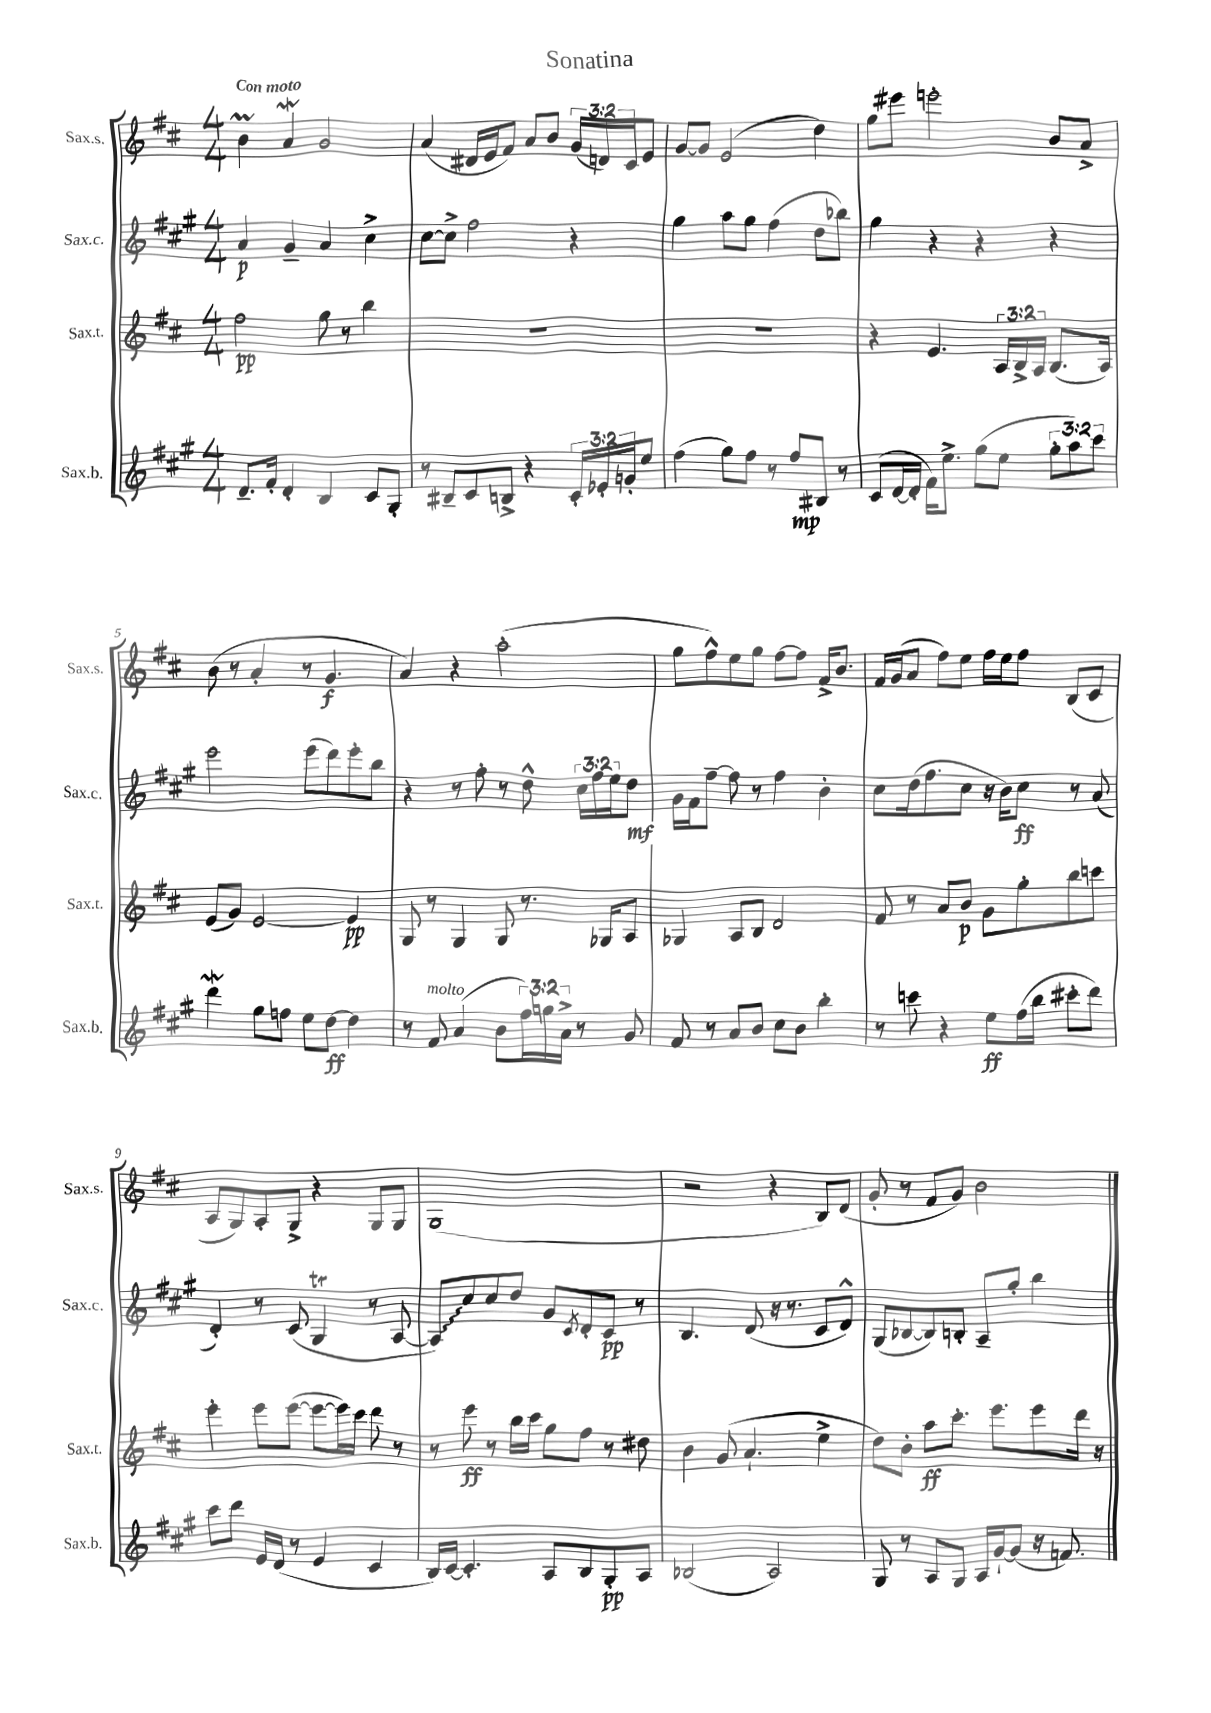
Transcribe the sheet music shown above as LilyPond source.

\header { title = "Sonatina" }
<<
\new StaffGroup <<
\new Staff = "s0" \with { instrumentName = "Sax.s." shortInstrumentName = "Sax.s." } {
    \clef treble \key d \major \numericTimeSignature \time 4/4 \override Staff.TupletNumber.text = #tuplet-number::calc-fraction-text \tempo "Con moto"
    b'4\prall a'4\mordent g'2 |
    a'4( dis'16 e'16 fis'8) a'8 b'8 \tuplet 3/2 { g'16( d'16) cis'16 } e'8 |
    g'8~ g'8 e'2( d''4) |
    g''8 eis'''8 e'''2-. b'8 a'8-> |
    b'8( r8 a'4-. r8 g'4.\f |
    a'4) r4 a''2-.( |
    g''8 fis''8-^) e''8 g''8 fis''8~ fis''8 fis'16-> b'8. |
    fis'16 g'16( a'8 fis''8) e''8 fis''16 e''16 fis''8 b8( cis'8 |
    a8 g8) a8-. g8-> r4 g8 g8 |
    g1( |
    r2 r4 b8) d'8( |
    g'8-. r8 fis'8 g'8) b'2 \bar "|." |
}
\new Staff = "s1" \with { instrumentName = "Sax.c." shortInstrumentName = "Sax.c." } {
    \clef treble \key a \major \numericTimeSignature \time 4/4 \override Staff.TupletNumber.text = #tuplet-number::calc-fraction-text
    a'4\p gis'4-- a'4 cis''4-> |
    cis''8~ cis''8-> fis''2 r4 |
    gis''4 a''8 gis''8 fis''4( d''8 bes''8) |
    gis''4 r4 r4 r4 |
    e'''2 e'''8( d'''8) e'''8-. b''8 |
    r4 r8 fis''8-. r8 d''8-^ \tuplet 3/2 { cis''16 fis''16 e''16 } d''8\mf |
    gis'16 fis'16 fis''8~-- fis''8 r8 fis''4 b'4-. |
    cis''8 d''16( fis''8. cis''8 r16 b'16) cis''8\ff r8 a'8( |
    d'4-.) r8 cis'8( gis4\trill r8 a8~ |
    \once \override Glissando.style = #'zigzag a8\glissando) cis''8 cis''8 d''8 gis'8 \acciaccatura { cis'8 } d'8-. cis'8\pp r8 |
    b4. d'8( r16 r8. cis'8 d'8-^) |
    gis8( bes8~ bes8) b8-. a8-- gis''8-. b''4 \bar "|." |
}
\new Staff = "s2" \with { instrumentName = "Sax.t." shortInstrumentName = "Sax.t." } {
    \clef treble \key d \major \numericTimeSignature \time 4/4 \override Staff.TupletNumber.text = #tuplet-number::calc-fraction-text
    fis''2\pp g''8 r8 b''4 |
    R1 |
    R1 |
    r4 e'4. \tuplet 3/2 { a16 b16-> a16 } b8.( a16) |
    e'8( g'8) e'2~ e'4\pp |
    g8 r8 g4 g8 r8. ges16 a8 |
    ges4 a8 b8 d'2 |
    fis'8 r8 a'8 b'8\p g'8 g''8-. b''8 c'''8 |
    e'''4-. e'''8 e'''8~( e'''8~ e'''16) cis'''16 d'''8 r8 |
    r8 e'''8\ff r8 b''16 cis'''16 g''8 fis''8 r8 dis''8 |
    b'4 g'8( a'4.-! e''4-> |
    d''8) b'8-. a''8\ff cis'''8.-. e'''8. e'''8 d'''16 r16 \bar "|." |
}
\new Staff = "s3" \with { instrumentName = "Sax.b." shortInstrumentName = "Sax.b." } {
    \clef treble \key a \major \numericTimeSignature \time 4/4 \override Staff.TupletNumber.text = #tuplet-number::calc-fraction-text
    d'8.-- fis'16-. d'4-. b4 cis'8 gis8-. |
    r8 bis8-- cis'8 b8-> r4 \tuplet 3/2 { cis'16-. ees'16-. g'16-. } e''8 |
    fis''4( gis''8) fis''8 r8 fis''8\mp bis8 r8 |
    cis'8( d'16~ d'16-. fis'16) e''8.-> gis''8( e''8 \tuplet 3/2 { gis''8-. a''8) cis'''8 } |
    d'''4\mordent gis''8 f''8 e''8 d''8~\ff d''4 |
    r8 fis'8^\markup { \italic "molto" } a'4( b'8 \tuplet 3/2 { fis''16) g''16 a'16-> } r8 gis'8 |
    fis'8 r8 a'8 b'8 cis''8 b'8 b''4-. |
    r8 c'''8 r4 e''8\ff fis''16( b''16 cis'''8-. d'''8) |
    cis'''8 d'''8 e'16 d'16( r8 e'4 cis'4 |
    b16) cis'16~ cis'4.-. a8 b8 gis8-.\pp a8 |
    bes2( a2) |
    gis8 r8 a8 gis8 a16 gis'16~-! gis'8( r16 f'8.) \bar "|." |
}
>>
>>
